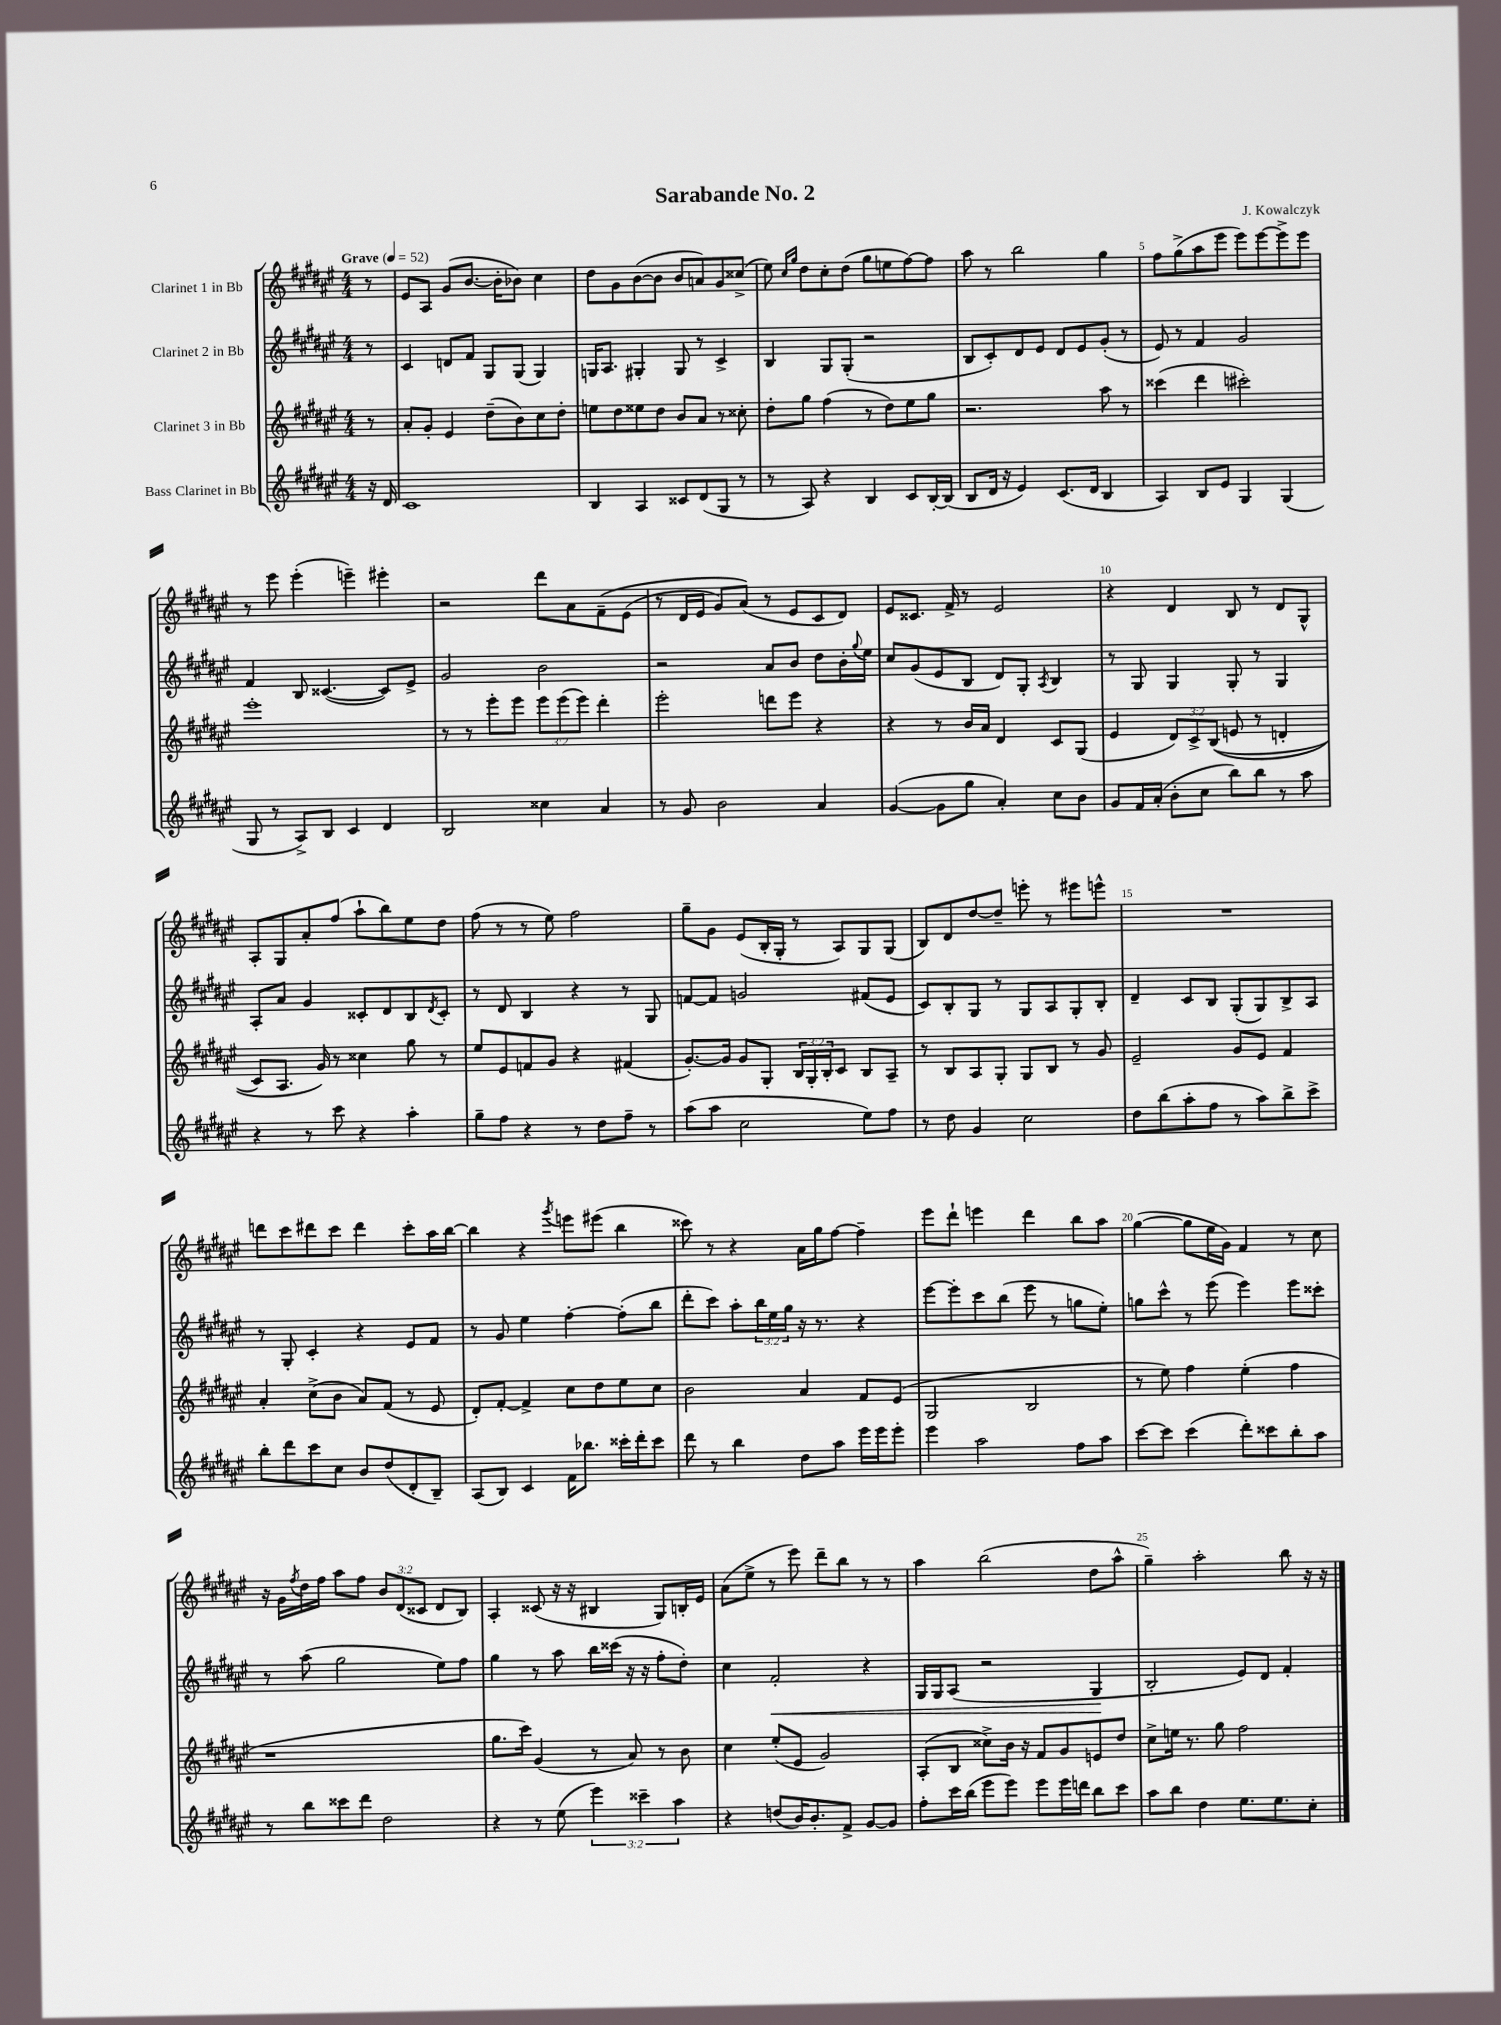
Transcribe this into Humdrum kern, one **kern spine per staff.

**kern	**kern	**kern	**dynam	**kern
*part4	*part3	*part2	*part2	*part1
*staff4	*staff3	*staff2	*staff2	*staff1
*I"Bass Clarinet in Bb	*I"Clarinet 3 in Bb	*I"Clarinet 2 in Bb	*	*I"Clarinet 1 in Bb
*clefG2	*clefG2	*clefG2	*	*clefG2
*k[f#c#g#d#a#e#]	*k[f#c#g#d#a#e#]	*k[f#c#g#d#a#e#]	*	*k[f#c#g#d#a#e#]
*M4/4	*M4/4	*M4/4	*	*M4/4
*MM52	*MM52	*MM52	*	*MM52
=	=	=	=	=
!	!	!	!	!LO:TX:a:B:t=Grave
16r	8r	8r	.	8r
16d#/	.	.	.	.
=1	=1	=1	=1	=1
1c#	8a#'/L	4c#/	.	8e#/L
.	8g#'/J	.	.	8A#/J
.	4e#/	8dn/L	.	(8g#/L
.	.	8f#/J	.	[8.b/J
.	(8dd#~\L	8G#/L	.	.
.	.	.	.	16b'\KL]
.	8b\)	(8G#/J	.	8b-X\J)
.	8cc#\	4G#/)	.	4cc#\
.	8dd#'\J	.	.	.
=2	=2	=2	=2	=2
4B/	8een\L	16Gn/KL	.	8dd#\L
.	.	8.A#/J	.	.
.	8dd#\	.	.	8g#\
4A#/	8ee##X\	4G#X'/	.	([8b\
.	8dd#\J	.	.	8b\J]
8c##X/L	8b/L	8G#/	.	8b/L
(8d#/	8a#/J	8r	.	8an/)
8G#/J	8r	4c#^/	.	8g#/
8r	8cc##X'\	.	.	(8cc##X^/J
=3	=3	=3	=3	=3
8r	8dd#'\L	4B/	.	8ee#\)
.	.	.	.	16qqcc#/LL
.	.	.	.	16qqgg#/JJ
8A#/)	8gg#\J	.	.	8dd#\L
4r	(4ff#\	8G#/L	.	8cc#'\
.	.	(8G#'/J	.	(8dd#\J
4B/	8r	2r	.	8gg#\L
.	8dd#\L)	.	.	8een\
8c#/L	8ee#\	.	.	[8ff#\)
[16B'/L	8gg#\J	.	.	8ff#\J]
(16B/JJ]	.	.	.	.
=4	=4	=4	=4	=4
8B/L	2.r	8B/L	.	8aa#\
16d#/Jk	.	8c#'/)	.	8r
16r	.	.	.	.
4e#/)	.	8d#/	.	2bb\
.	.	8e#/J	.	.
(8.c#/L	.	8d#/L	.	.
.	.	8e#/	.	.
16d#/Jk	.	.	.	.
4B/	8aa#\	(8g#'/J	.	4gg#\
.	8r	8r	.	.
=5	=5	=5	=5	=5
4A#/)	(4ccc##X\	8e#/)	.	8ff#\L
.	.	8r	.	(8gg#^\
8B/L	4ddd#\	4f#/	.	8aa#\
8e#/J	.	.	.	8eee#\J
4G#/	2ccc#X'\)	2g#/	.	8eee#\L)
.	.	.	.	[8eee#\
(4G#/	.	.	.	8eee#^\]
.	.	.	.	8eee#\J
!!LO:LB:g=z
=6	=6	=6	=6	=6
8G#/	1eee#'	4f#/	.	8r
8r	.	.	.	8eee#\
8A#^/L)	.	8B/	.	(4eee#'\
8B/J	.	([4.c##X/	.	.
4c#/	.	.	.	4eeen~\)
4d#/	.	8c##/L])	.	4eee#X'\
.	.	8e#^/J	.	.
=7	=7	=7	=7	=7
2B/	8r	2g#/	.	2r
.	8r	.	.	.
.	8eee#'\L	.	.	.
.	8eee#\J	.	.	.
4cc##X\	12eee#\L	2b\	.	8ddd#\L
.	(12eee#\	.	.	.
.	.	.	.	8a#\
.	12eee#\J)	.	.	.
4a#/	4ddd#'\	.	.	(8f#~\
.	.	.	.	(8e#\J
=8	=8	=8	=8	=8
8r	2eee#'\	2r	.	8r
8g#/	.	.	.	16d#/LL
.	.	.	.	16e#/JJ
2b\	.	.	.	8g#/L)
.	.	.	.	(8a#/J)
.	8dddn\L	8a#/L	.	8r
.	8eee#\J	8b/J	.	8e#/L
4a#/	4r	8dd#\L	.	8c#/
.	.	16b'\L	.	8d#/J)
.	.	8qqgg#/	.	.
.	.	16ee#\JJ	.	.
=9	=9	=9	=9	=9
([4g#/	4r	8cc#/L	.	8e#/L
.	.	(8g#/	.	8.c##X/J
8g#\L]	8r	8e#/	.	.
.	.	.	.	16f#^/
8gg#\J	16b/LL	8B/J	.	8r
.	16a#/JJ	.	.	.
4a#'/)	4d#/	8d#/L)	.	2e#/
.	.	8G#'/J	.	.
.	.	8qA#/	.	.
8cc#\L	8c#/L	4B/	.	.
8b\J	(8G#/J	.	.	.
=10	=10	=10	=10	=10
8g#/L	4e#/	8r	.	4r
16f#/L	.	8G#/	.	.
(16a#'/JJ	.	.	.	.
8b'\L	12d#/L)	4G#/	.	4d#/
.	12c#^/	.	.	.
8cc#\J	.	.	.	.
.	((12B/J	.	.	.
8bb\L)	8en/	8G#'/	.	8B/
8bb\J	8r	8r	.	8r
8r	4dn'/	4G#/	.	8d#/L
8aa#\	.	.	.	8G#^^/J
!!LO:LB:g=z
=11	=11	=11	=11	=11
4r	8c#/L)	8A#'/L	.	8A#'/L
.	8.A#/J	8a#/J	.	8G#/
8r	.	4g#/	.	8a#'/
.	16g#/)	.	.	.
8ccc#\	8r	.	.	(8ff#/J
4r	4cc##X\	8c##X'/L	.	8aa#`\L
.	.	8d#/	.	8bb\)
4aa#'\	8gg#\	8B/	.	8ee#\
.	.	8qd#/	.	.
.	8r	8c##'/J	.	8dd#\J
=12	=12	=12	=12	=12
8gg#~\L	8ee#/L	8r	.	(8ff#\
8ff#\J	8e#/	8d#/	.	8r
4r	8fn/	4B/	.	8r
.	8g#/J	.	.	8ee#\)
8r	4r	4r	.	2ff#\
8dd#\L	.	.	.	.
8ff#~\J	(4f#X/	8r	.	.
8r	.	8G#/	.	.
=13	=13	=13	=13	=13
(8aa#\L	[8.g#'/L)	[8fn/L	.	8gg#~\L
8aa#\J	.	8f/J]	.	8g#\J
.	16g#/Jk]	.	.	.
2cc#\	8g#/L	2gn/	.	(8e#/L
.	8G#'/J	.	.	16B'/L
.	.	.	.	16G#'/JJ
.	24B/LL	.	.	8r
.	24G#'/	.	.	.
.	24B'/J	.	.	.
.	8c#/J	.	.	8A#/L)
8ee#\L)	8B/L	(8f#X/L	.	8G#/
8ff#\J	8A#~/J	8e#/J	.	(8G#/J
=14	=14	=14	=14	=14
8r	8r	8c#/L)	.	8B/L)
8dd#\	8B/L	8B'/	.	8d#/
4g#/	8A#/	8G#/J	.	[8dd#/
.	8G#'/J	8r	.	8dd#~/J]
2cc#\	8G#/L	8G#/L	.	8eeen'\
.	8B/J	8A#/	.	8r
.	8r	8G#'/	.	8eee#X\L
.	8g#/	8B'/J	.	8eeen^^\J
=15	=15	=15	=15	=15
8dd#\L	2e#~/	4d#~/	.	1r
(8bb\	.	.	.	.
8aa#'\	.	8c#/L	.	.
8ff#\J	.	8B/J	.	.
8r	8g#/L	(8G#'/L	.	.
8aa#\L)	8e#/J	8G#/)	.	.
8bb^\	4f#/	8B^/	.	.
8ccc#^\J	.	8A#/J	.	.
!!LO:LB:g=z
=16	=16	=16	=16	=16
8bb'\L	4a#'/	8r	.	8dddn\L
8ddd#\	.	8G#'/	.	8ccc#\
8ccc#\	(8cc#^\L	4c#'/	.	8ddd#X\
8cc#\J	8b\J	.	.	8ccc#\J
8b/L	8a#/L)	4r	.	4ddd#\
(8dd#/	(8f#/J	.	.	.
8d#'/	8r	8e#/L	.	8ccc#'\L
8B~/J)	8e#/	8f#/J	.	16aa#\L
.	.	.	.	[16bb\JJ
=17	=17	=17	=17	=17
(8A#/L	8d#'/L)	8r	.	4bb\]
8B/J)	[8f#'/J	8g#/	.	.
4c#/	4f#^/]	4ee#\	.	4r
.	.	.	.	8qggg#/
16f#\KL	8cc#\L	[4ff#'\	.	8eeen\L
8.bb-X\J	.	.	.	.
.	8dd#\	.	.	(8eee#X\J
16ccc##X'\LL	8ee#\	(8ff#'\L]	.	4bb\
16ddd#'\J	.	.	.	.
8ccc##\J	8cc#\J	8bb\J	.	.
=18	=18	=18	=18	=18
8ddd#\	2b\	8ddd#'\L	.	8ccc##X\)
8r	.	8ccc#\J)	.	8r
4bb\	.	8aa#'\L	.	4r
.	.	24bb\L	.	.
.	.	24ee#\	.	.
.	.	24gg#\JJ	.	.
8dd#\L	4a#/	16r	.	16a#\LL
.	.	8.r	.	16gg#\J
8aa#\J	.	.	.	[8ff#\J
16eee#\LL	8f#/L	4r	.	4ff#~\]
16eee#\J	.	.	.	.
8eee#'\J	(8e#/J	.	.	.
=19	=19	=19	=19	=19
4eee#\	2G#/	[8eee#\L	.	8eee#\L
.	.	8eee#'\]	.	8ddd#`\J
2aa#\	.	8ccc#\	.	4eeen\
.	.	(8bb\J	.	.
.	2B/	8eee#\	.	4ddd#\
.	.	8r	.	.
8ff#\L	.	8ggn\L	.	8bb\L
8aa#\J	.	8ee#'\J)	.	8aa#\J
=20	=20	=20	=20	=20
[8ccc#\L	8r	8ggn\L	.	([4gg#\
8ccc#\J]	8ee#\)	8ccc#^^\J	.	.
(4ccc#\	4ff#\	8r	.	8gg#\L]
.	.	(8eee#\	.	16ee#\L
.	.	.	.	16g#\JJ)
8ddd#'\L)	(4ee#'\	4eee#\)	.	4f#/
8ccc##X\	.	.	.	.
8bb'\	4ff#\	8eee#\L	.	8r
8aa#\J	.	8ccc##X'\J	.	8cc#\
!!LO:LB:g=z
=21	=21	=21	=21	=21
8r	1r	8r	.	16r
.	.	.	.	16g#\LL
.	.	.	.	8qff#/
8bb\L	.	(8aa#\	.	16dd#\
.	.	.	.	16ff#\JJ
8ccc##X\	.	2gg#\	.	8aa#\L
8ddd#\J	.	.	.	8ff#\J
2dd#\	.	.	.	12b/L
.	.	.	.	(12d#/
.	.	.	.	12c##X/J
.	.	8ee#\L)	.	8d#/L
.	.	8ff#\J	.	8B/J)
=22	=22	=22	=22	=22
4r	8.gg#\L	4gg#\	.	4A#'/
.	16ccc#\Jk)	.	.	.
8r	(4g#/	8r	.	(8c##X/
(8ee#\	.	8aa#\	.	16r
.	.	.	.	16r
6eee#\)	8r	16bb\LL	.	4B#X/
.	.	(16ccc##X\JJ	.	.
.	8a#/)	16r	.	.
6ccc##X~\	.	.	.	.
.	.	16r	.	.
.	8r	8ff#'\L	.	8G#/L)
6aa#\	.	.	.	.
.	8b\	8dd#'\J)	.	16Bn'/L
.	.	.	.	16e#/JJ
=23	=23	=23	=23	=23
4r	4cc#\	4cc#\	.	(8a#\L
.	.	.	.	8ee#^\J
!	!	!	!LO:HP:b	!
(8ddn/L	(8ee#'/L	2f#'/	<	8r
16b/K)	8e#/J	.	.	8eee#\)
8.b'/	.	.	.	.
.	2g#/)	.	.	8ddd#~\L
8f#^/J	.	.	.	8bb\J
[8g#/L	.	4r	.	8r
8g#/J]	.	.	.	8r
=24	=24	=24	=24	=24
8ff#'\L	(8A#'/L	16G#/LL	.	4aa#\
.	.	16G#/J	.	.
16ccc#\L	8B/J	(8A#/J	.	.
(16bb\JJ	.	.	.	.
8eee#\L	8cc##X^\L)	2r	.	(2bb\
8eee#\J)	16b\Jk	.	.	.
.	16r	.	.	.
8eee#\L	8f#/L	.	.	.
16eee#\L	8g#/	.	.	.
16dddn\JJ	.	.	.	.
8bb\L	8en/	4G#/	.	8dd#\L
8ccc#\J	8dd#/J	.	.	8aa#^^\J
.	.	.	[	.
=25	=25	=25	=25	=25
8aa#\L	8cc#^\L	2B'/	.	4gg#~\)
8bb\J	16een\Jk	.	.	.
.	8.r	.	.	.
4dd#\	.	.	.	2aa#'\
.	8gg#\	.	.	.
8.ee#\L	2ff#\	8e#/L)	.	.
.	.	8d#/J	.	.
8.ee#\	.	.	.	.
.	.	4f#'/	.	8bb\
8cc#'\J	.	.	.	16r
.	.	.	.	16r
==	==	==	==	==
*-	*-	*-	*-	*-
